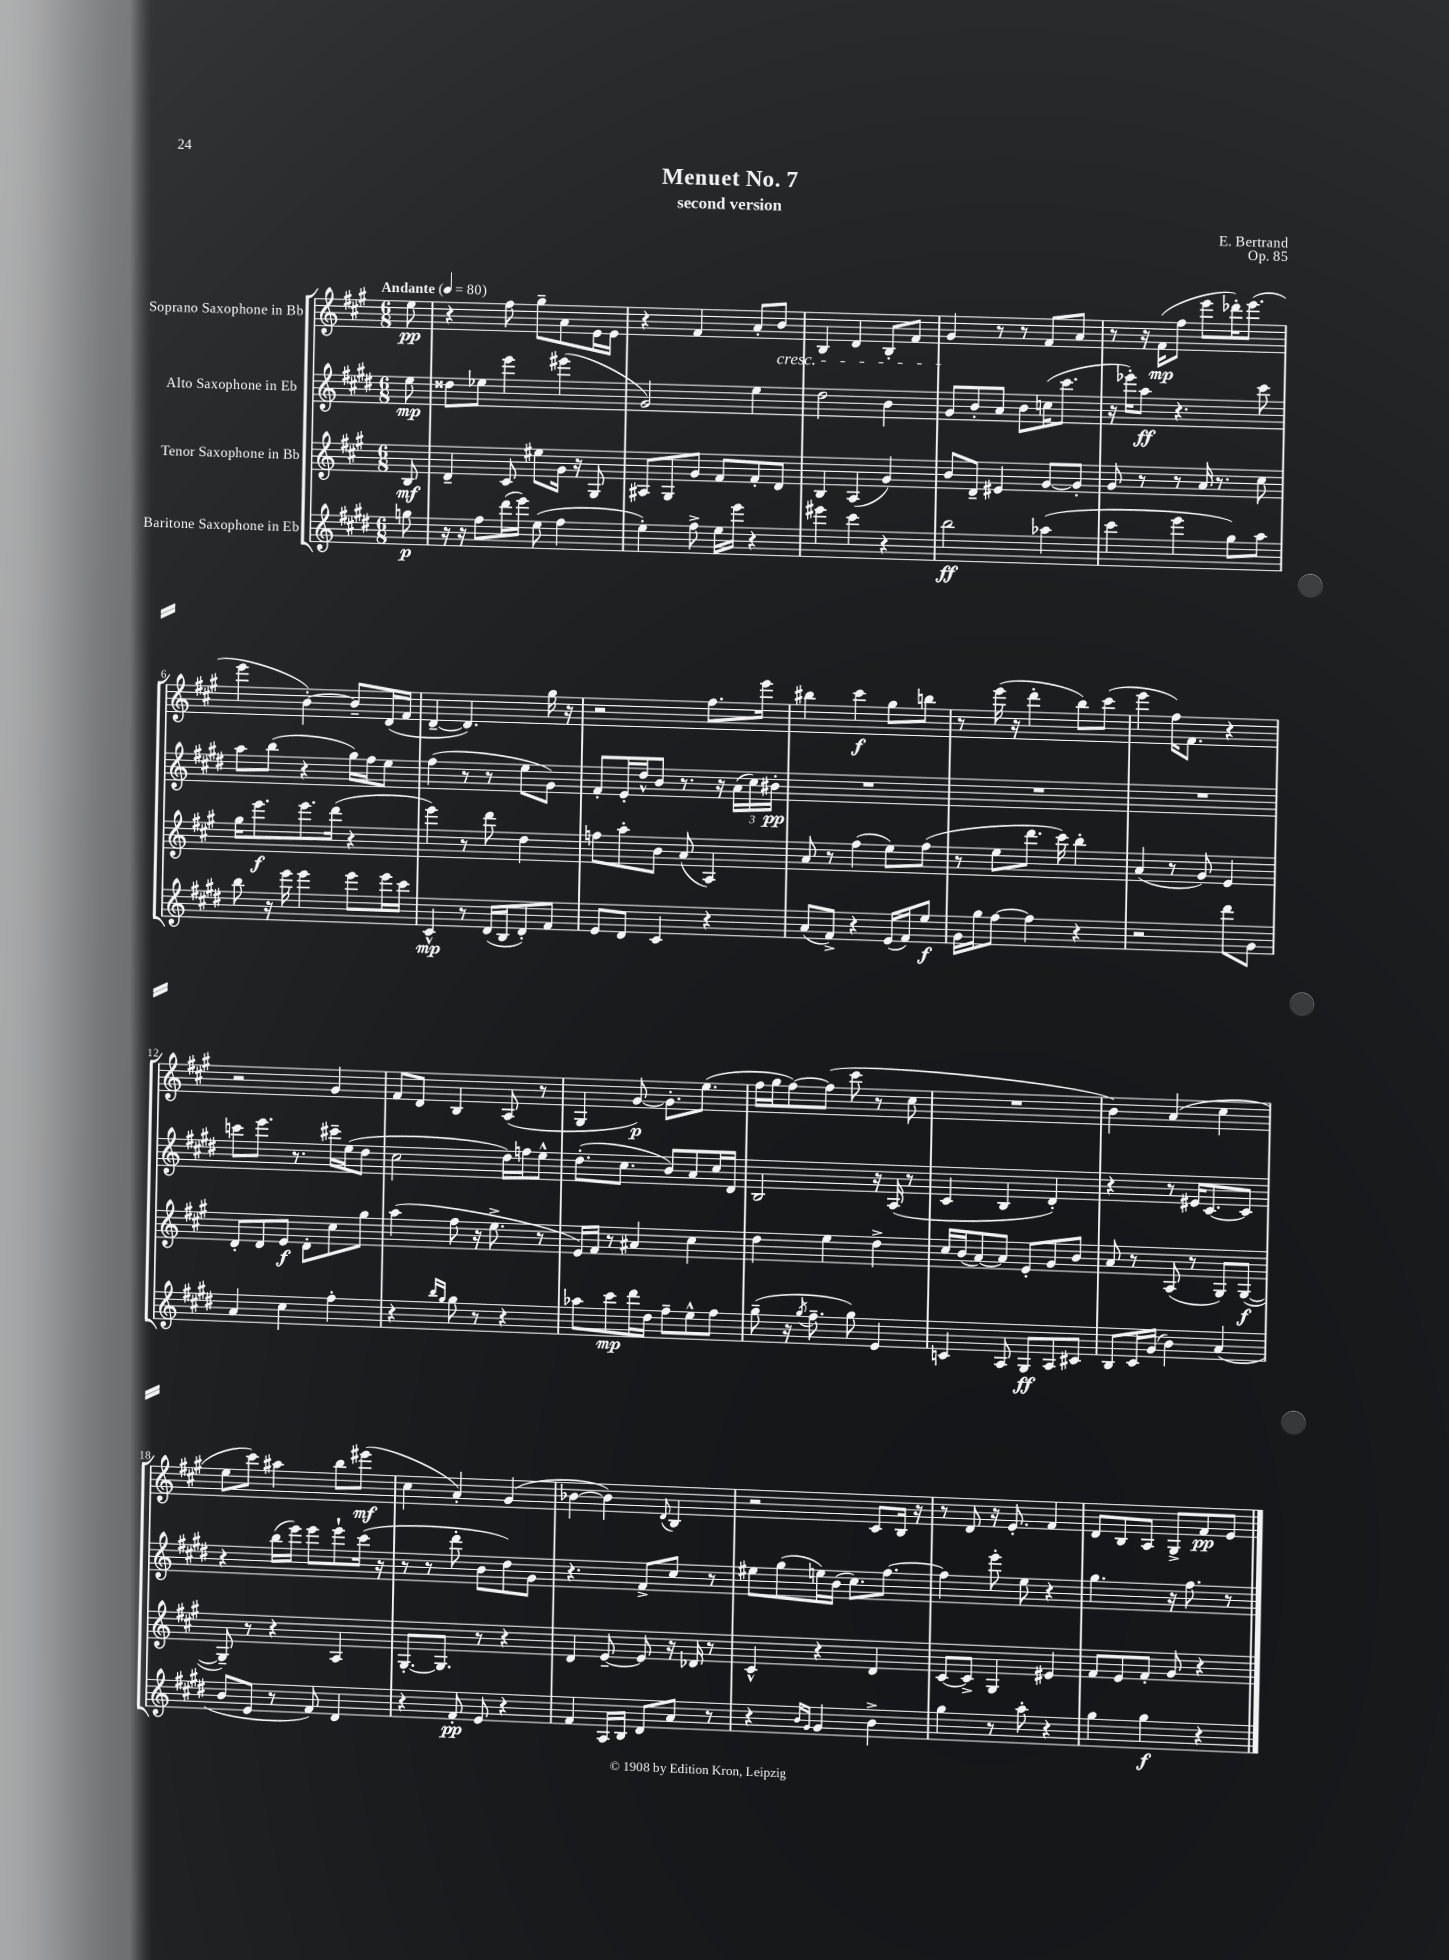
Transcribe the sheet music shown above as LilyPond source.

\header { title = "Menuet No. 7" composer = "E. Bertrand" subtitle = "second version" opus = "Op. 85" }
<<
\new StaffGroup <<
\new Staff = "s0" \with { instrumentName = "Soprano Saxophone in Bb" } {
    \clef treble \key a \major \numericTimeSignature \time 6/8 \partial 8 \tempo "Andante" 4 = 80
    e''8\pp |
    r4 fis''8 gis''8-- a'8 e'16 e'16 |
    r4 fis'4 a'8-. b'8\cresc |
    b4 d'4 b8-. fis'8 |
    gis'4\! r8 r8 fis'8 a'8 |
    r8 r16 fis'16\mp( fis''8 e'''8 des'''16-.) e'''8.( |
    e'''4 b'4~-.) b'8-- d'16( fis'16 |
    d'4~-- d'4.) gis''16 r16 |
    r2 fis''8. e'''16 |
    bis''4 cis'''4\f gis''8 b''8 |
    r8 e'''16( r16 d'''4-. b''8) cis'''8( |
    e'''4 fis''16) fis'8. r4 |
    r2 gis'4 |
    fis'8 d'8 b4 a8( r8 |
    gis4 gis'8~\p) gis'8.-. e''8.( |
    fis''16 gis''16 fis''8~) fis''8( cis'''8 r8 cis''8 |
    R2. |
    b'4) a'4( cis''4 |
    e''8 cis'''8) ais''4 b''8 eis'''8\mf( |
    cis''4 a'4-.) gis'4( |
    bes'4~ bes'4) \appoggiatura { d'8 } b4 |
    r2 cis'8 b16 r16 |
    r8 d'8 r16 e'8.-. fis'4 |
    d'8 b8 a8 gis8-> fis'8\pp e'8 \bar "|." |
}
\new Staff = "s1" \with { instrumentName = "Alto Saxophone in Eb" } {
    \clef treble \key e \major \numericTimeSignature \time 6/8 \partial 8
    e''8\mp |
    disis''8 ees''8 e'''4 eis'''4( |
    gis'2) e''4 |
    dis''2 b'4 |
    gis'8 b'8-. a'8 b'8 c''16( cis'''8. |
    r16 ees'''16-.) a''8\ff r4. cis'''8 |
    a''8 b''8( r4 gis''16) fis''16 e''8 |
    fis''4( r8 r8 e''8 gis'8) |
    fis'8-. e'16-. dis''16-^ b'8 r8. r16 \tuplet 3/2 { a'16( cis''16) bis'16-.\pp } |
    R2. |
    R2. |
    R2. |
    c'''8 e'''8. r8. cis'''16-- e''16( dis''8 |
    cis''2 dis''16) f''16 e''8-^ |
    dis''8.-.( cis''8. b'8) a'8 cis''16 dis'16 |
    b2 r16 a16( r8 |
    cis'4 b4 dis'4-.) |
    r4 r8 eis'16 cis'8.~ cis'8 |
    r4 b''16( e'''16) e'''8 e'''8-! cis'''16( r16 |
    r8 r8 dis'''8-. b'8 dis''8) gis'8 |
    r4. fis'8-> cis''8 r8 |
    eis''8 gis''8( e''16) b'16( cis''8.) fis''8.~ |
    fis''4 e'''8-. e''8 r4 |
    gis''4. r16 fis''8. r8 \bar "|." |
}
\new Staff = "s2" \with { instrumentName = "Tenor Saxophone in Bb" } {
    \clef treble \key a \major \numericTimeSignature \time 6/8 \partial 8
    b8\mf |
    d'4-- cis'8 eis''8 gis'16 r16 gis8 |
    ais8 gis8 gis'8 fis'8 fis'8-. d'8 |
    b4 a4( gis'4) |
    b'8 d'8-- eis'4 gis'8~ gis'8-. |
    gis'8 r8 r8 a'16 r8. cis''8 |
    gis''16 e'''8.\f e'''8. d'''16( r4 |
    e'''4) r8 d'''8 d''4 |
    f''8 a''8-. b'8 a'8( a4) |
    a'8 r8 fis''4( e''8) fis''8( |
    r8 e''8 d'''8. cis'''16) b''4-. |
    a'4( r8 gis'8) e'4 |
    d'8-. d'8 e'8\f d'8-. cis''8 gis''8 |
    a''4( fis''8 r16 e''8.-> r8 |
    e'16) fis'16 r8 ais'4 cis''4 |
    d''4 e''4 d''4-> |
    cis''16 b'16( a'8~) a'8 e'8-. gis'8 b'8 |
    a'8 r8 a8( r8 gis8) gis8~\f( |
    gis8--) r8 r4 a4 |
    gis8.~-. gis8. r8 r4 |
    d'4 e'8~-- e'8 r16 des'16 r8 |
    cis'4-^ r4 d'4 |
    cis'8~ cis'8-> gis4 eis'4 |
    fis'8 e'8 fis'8-. gis'8 r4 \bar "|." |
}
\new Staff = "s3" \with { instrumentName = "Baritone Saxophone in Eb" } {
    \clef treble \key e \major \numericTimeSignature \time 6/8 \partial 8
    g''8\p |
    r16 r16 fis''8 dis'''16( e'''16) e''8( fis''4 |
    e''4-.) fis''8-> e''16 e'''16 r4 |
    eis'''4 cis'''4 r4 |
    b''2\ff aes''4( |
    cis'''4 e'''4 gis''8) a''8 |
    b''8 r16 e'''16 e'''4 e'''8 e'''16 cis'''16 |
    cis'4-^\mp r8 dis'16( b16 dis'8-.) fis'8 |
    e'8 dis'8 cis'4 r4 |
    a'8( fis'8->) r4 e'16( fis'16) e''8\f |
    gis'16 gis''16 fis''8~ fis''4 r4 |
    r2 dis'''8 gis'8 |
    a'4 cis''4 fis''4-. |
    r4 \grace { b''16 gis''16 } gis''8 r8 r4 |
    aes''8 cis'''8\mp dis'''16 dis''16 fis''8-- e''8-^ fis''8 |
    gis''8--( r16 \acciaccatura { gis''8 } fis''8.-- gis''8) e'4 |
    c'4 a8 gis8\ff a8 cis'8 |
    b8 cis'16 gis'16( b'4) a'4( |
    b'8 e'8 r8 fis'8) dis'4 |
    r4 fis'8-.\pp e'8 r4 |
    fis'4 a16 b16 dis'8 a'8 r8 |
    r4 \grace { b'16 gis'16 } gis'4 b'4-> |
    gis''4 r8 a''8-. r4 |
    gis''4 gis''4\f r4 \bar "|." |
}
>>
>>
